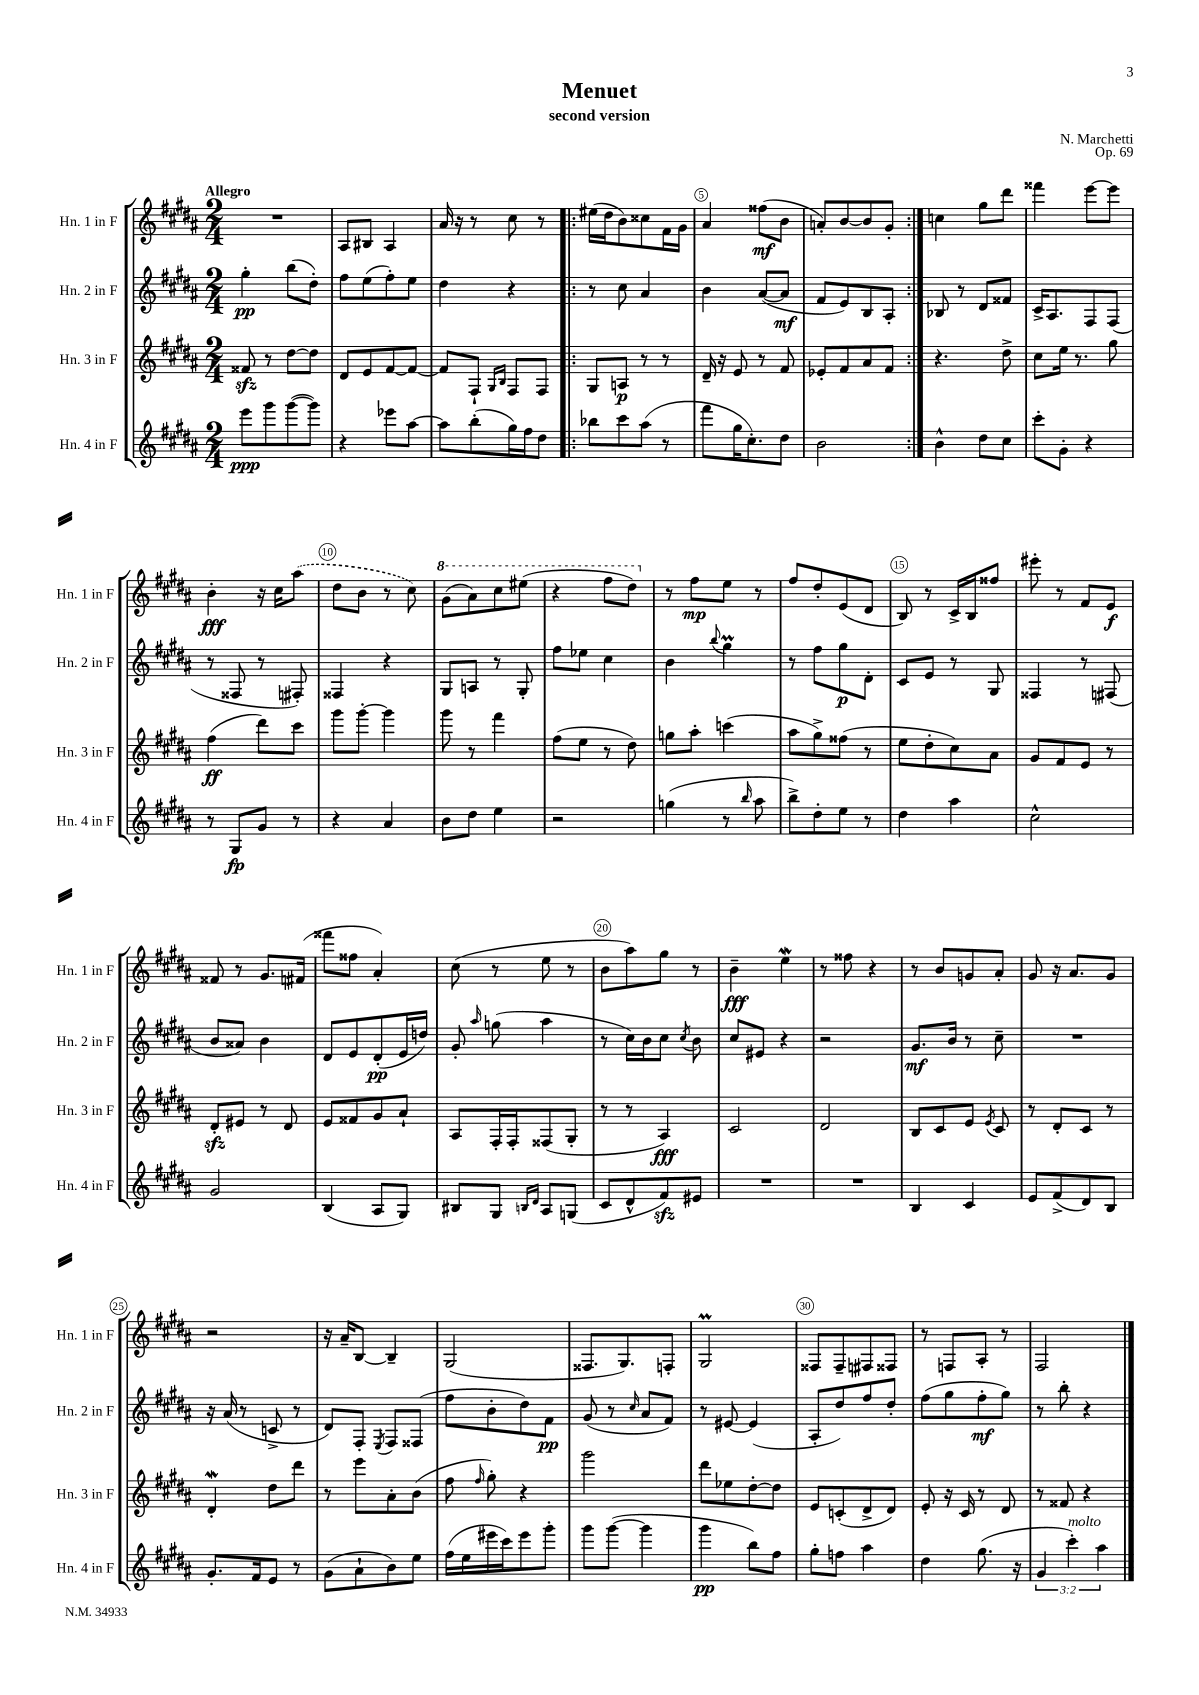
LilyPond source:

\header { title = "Menuet" composer = "N. Marchetti" subtitle = "second version" opus = "Op. 69" }
<<
\new StaffGroup <<
\new Staff = "s0" \with { instrumentName = "Hn. 1 in F" shortInstrumentName = "Hn. 1 in F" } {
    \clef treble \key b \major \numericTimeSignature \time 2/4 \tempo "Allegro"
    \autoBeamOff R2 |
    ais8[ bis8] ais4 |
    ais'16 r16 r8 cis''8 r8 |
    \repeat volta 2 { eis''16[( dis''16 b'8) cisis''8 fis'16 gis'16] |
    ais'4 fisis''8[\mf( b'8] |
    a'8[-.) b'8~ b'8 gis'8]-. | }
    c''4 gis''8[ dis'''8] |
    fisis'''4 e'''8[~ e'''8] |
    b'4-.\fff r16 cis''16[ \once \slurDashed ais''8]( |
    dis''8[ b'8] r8 cis''8) |
    \ottava #1 gis''8[( ais''8) cis'''8 eis'''8]( |
    r4 fis'''8[ dis'''8]) \ottava #0 |
    r8 fis''8[\mp e''8] r8 |
    fis''8[ dis''8-. e'8( dis'8] |
    b8) r8 cis'16[-> b16 fisis''8] |
    eis'''8-. r8 fis'8[ e'8]\f |
    fisis'8 r8 gis'8.[ fis'16]( |
    fisis'''8[ fisis''8] ais'4-.) |
    cis''8( r8 e''8 r8 |
    b'8[ ais''8) gis''8] r8 |
    b'4--\fff e''4\mordent |
    r8 fisis''8 r4 |
    r8 b'8[ g'8 ais'8]-. |
    gis'8 r16 ais'8.[ gis'8] |
    r2 |
    r16 ais'16[-- b8]~ b4-- |
    gis2( |
    fisis8.[ gis8.) f8]-. |
    gis2\prall |
    fisis8[ fisis8-- fis8 fisis8] |
    r8 f8[ ais8]-. r8 |
    fis2 \bar "|." |
}
\new Staff = "s1" \with { instrumentName = "Hn. 2 in F" shortInstrumentName = "Hn. 2 in F" } {
    \clef treble \key b \major \numericTimeSignature \time 2/4
    \autoBeamOff gis''4-.\pp b''8[( dis''8]-.) |
    fis''8[ e''8( fis''8-.) e''8] |
    dis''4 r4 |
    \repeat volta 2 { r8 cis''8 ais'4 |
    b'4 ais'8[~( ais'8]\mf |
    fis'8[ e'8) b8 ais8]-. | }
    bes8 r8 dis'8[ fisis'8] |
    cis'16[-> ais8. fis8 fis8]( |
    r8 fisis8 r8 fis8-.) |
    fisis4 r4 |
    gis8[ a8] r8 gis8-. |
    fis''8[ ees''8] cis''4 |
    b'4 \appoggiatura { b''8 } gis''4\prall |
    r8 fis''8[ gis''8\p dis'8]-. |
    cis'8[ e'8] r8 gis8 |
    fisis4 r8 fis8( |
    b'8[ aisis'8]) b'4 |
    dis'8[ e'8 dis'8-.\pp( e'16 d''16]) |
    gis'8-. \grace { ais''16 } g''8( ais''4 |
    r8 cis''16[) b'16 cis''8] \acciaccatura { cis''8 } b'8 |
    cis''8[ eis'8] r4 |
    r2 |
    gis'8.[\mf b'16] r8 cis''8-- |
    R2 |
    r16 ais'16( r8 c'8-> r8 |
    dis'8[) fis8]-. \acciaccatura { e8 } fis8[ fisis8]( |
    fis''8[ b'8-. dis''8) fis'8]\pp |
    gis'8( r8 \grace { cis''16 } ais'8[ fis'8]) |
    r8 eis'8~ eis'4( |
    ais8[-. dis''8) fis''8 dis''8]-. |
    fis''8[( gis''8 fis''8-.\mf gis''8]) |
    r8 b''8-. r4 \bar "|." |
}
\new Staff = "s2" \with { instrumentName = "Hn. 3 in F" shortInstrumentName = "Hn. 3 in F" } {
    \clef treble \key b \major \numericTimeSignature \time 2/4
    \autoBeamOff fisis'8\sfz r8 dis''8[~ dis''8] |
    dis'8[ e'8 fis'8~ fis'8]~ |
    fis'8[ fis8]-! \grace { gis16[ b16] } fis8[ fis8] |
    \repeat volta 2 { gis8[ a8]\p r8 r8 |
    dis'16-- r16 e'8 r8 fis'8 |
    ees'8[-. fis'8 ais'8 fis'8] | }
    r4. dis''8-> |
    cis''8[ e''16] r8. gis''8 |
    fis''4\ff( dis'''8[) cis'''8] |
    gis'''8[ gis'''8]~-. gis'''4 |
    gis'''8 r8 fis'''4 |
    fis''8[( e''8] r8 dis''8) |
    g''8[ ais''8]-. c'''4( |
    ais''8[ gis''8->) fisis''8]( r8 |
    e''8[ dis''8-. cis''8) ais'8] |
    gis'8[ fis'8 e'8] r8 |
    dis'8[-.\sfz eis'8] r8 dis'8 |
    e'8[ fisis'8 gis'8 ais'8]-! |
    ais8[ fis16-. fis16-. fisis8( gis8]-. |
    r8 r8 ais4\fff) |
    cis'2 |
    dis'2 |
    b8[ cis'8 e'8] \acciaccatura { e'8 } cis'8 |
    r8 dis'8[-. cis'8] r8 |
    dis'4-.\mordent dis''8[ dis'''8] |
    r8 e'''8[ ais'8-. b'8]( |
    fis''8 \grace { fis''16 } gis''8-.) r4 |
    gis'''2 |
    dis'''8[ ees''8 dis''8~-. dis''8] |
    e'8[ c'8-.( dis'8-> dis'8]) |
    e'8-. r16 cis'16 r8 dis'8 |
    r8 fisis'8 r4 \bar "|." |
}
\new Staff = "s3" \with { instrumentName = "Hn. 4 in F" shortInstrumentName = "Hn. 4 in F" } {
    \clef treble \key b \major \numericTimeSignature \time 2/4 \override Staff.TupletNumber.text = #tuplet-number::calc-fraction-text
    \autoBeamOff e'''8[\ppp gis'''8 gis'''8~( gis'''8]) |
    r4 ees'''8[ ais''8]~ |
    ais''8[ b''8-.( gis''16) fis''16 dis''8] |
    \repeat volta 2 { bes''8[ cis'''8 ais''8]( r8 |
    fis'''8[ gis''16 cis''8.-.) dis''8] |
    b'2 | }
    b'4-^ dis''8[ cis''8] |
    cis'''8[-. gis'8]-. r4 |
    r8 gis8[\fp gis'8] r8 |
    r4 ais'4 |
    b'8[ dis''8] e''4 |
    r2 |
    g''4( r8 \grace { b''16 } ais''8 |
    b''8[->) dis''8-. e''8] r8 |
    dis''4 ais''4 |
    cis''2-^ |
    gis'2 |
    b4( ais8[ gis8]) |
    bis8[ gis8] \grace { b16[ dis'16] } ais8[ g8]( |
    cis'8[ dis'8-^ fis'8\sfz) eis'8] |
    R2 |
    R2 |
    b4 cis'4 |
    e'8[ fis'8->( dis'8) b8] |
    gis'8.[-. fis'16 e'8] r8 |
    gis'8[( ais'8-! b'8) e''8] |
    fis''16[( e''16 eis'''16 cis'''16) eis'''8 gis'''8]-. |
    gis'''8[ gis'''8]~( gis'''4 |
    gis'''4\pp b''8[) fis''8] |
    gis''8[-. f''8] ais''4 |
    dis''4 gis''8.( r16 |
    \tuplet 3/2 { gis'4 cis'''4-.^\markup { \italic "molto" }) ais''4 } \bar "|." |
}
>>
>>
\layout { \context { \Score \override BarNumber.break-visibility = ##(#f #t #t) barNumberVisibility = #(every-nth-bar-number-visible 5) \override BarNumber.stencil = #(make-stencil-circler 0.1 0.3 ly:text-interface::print) } }
